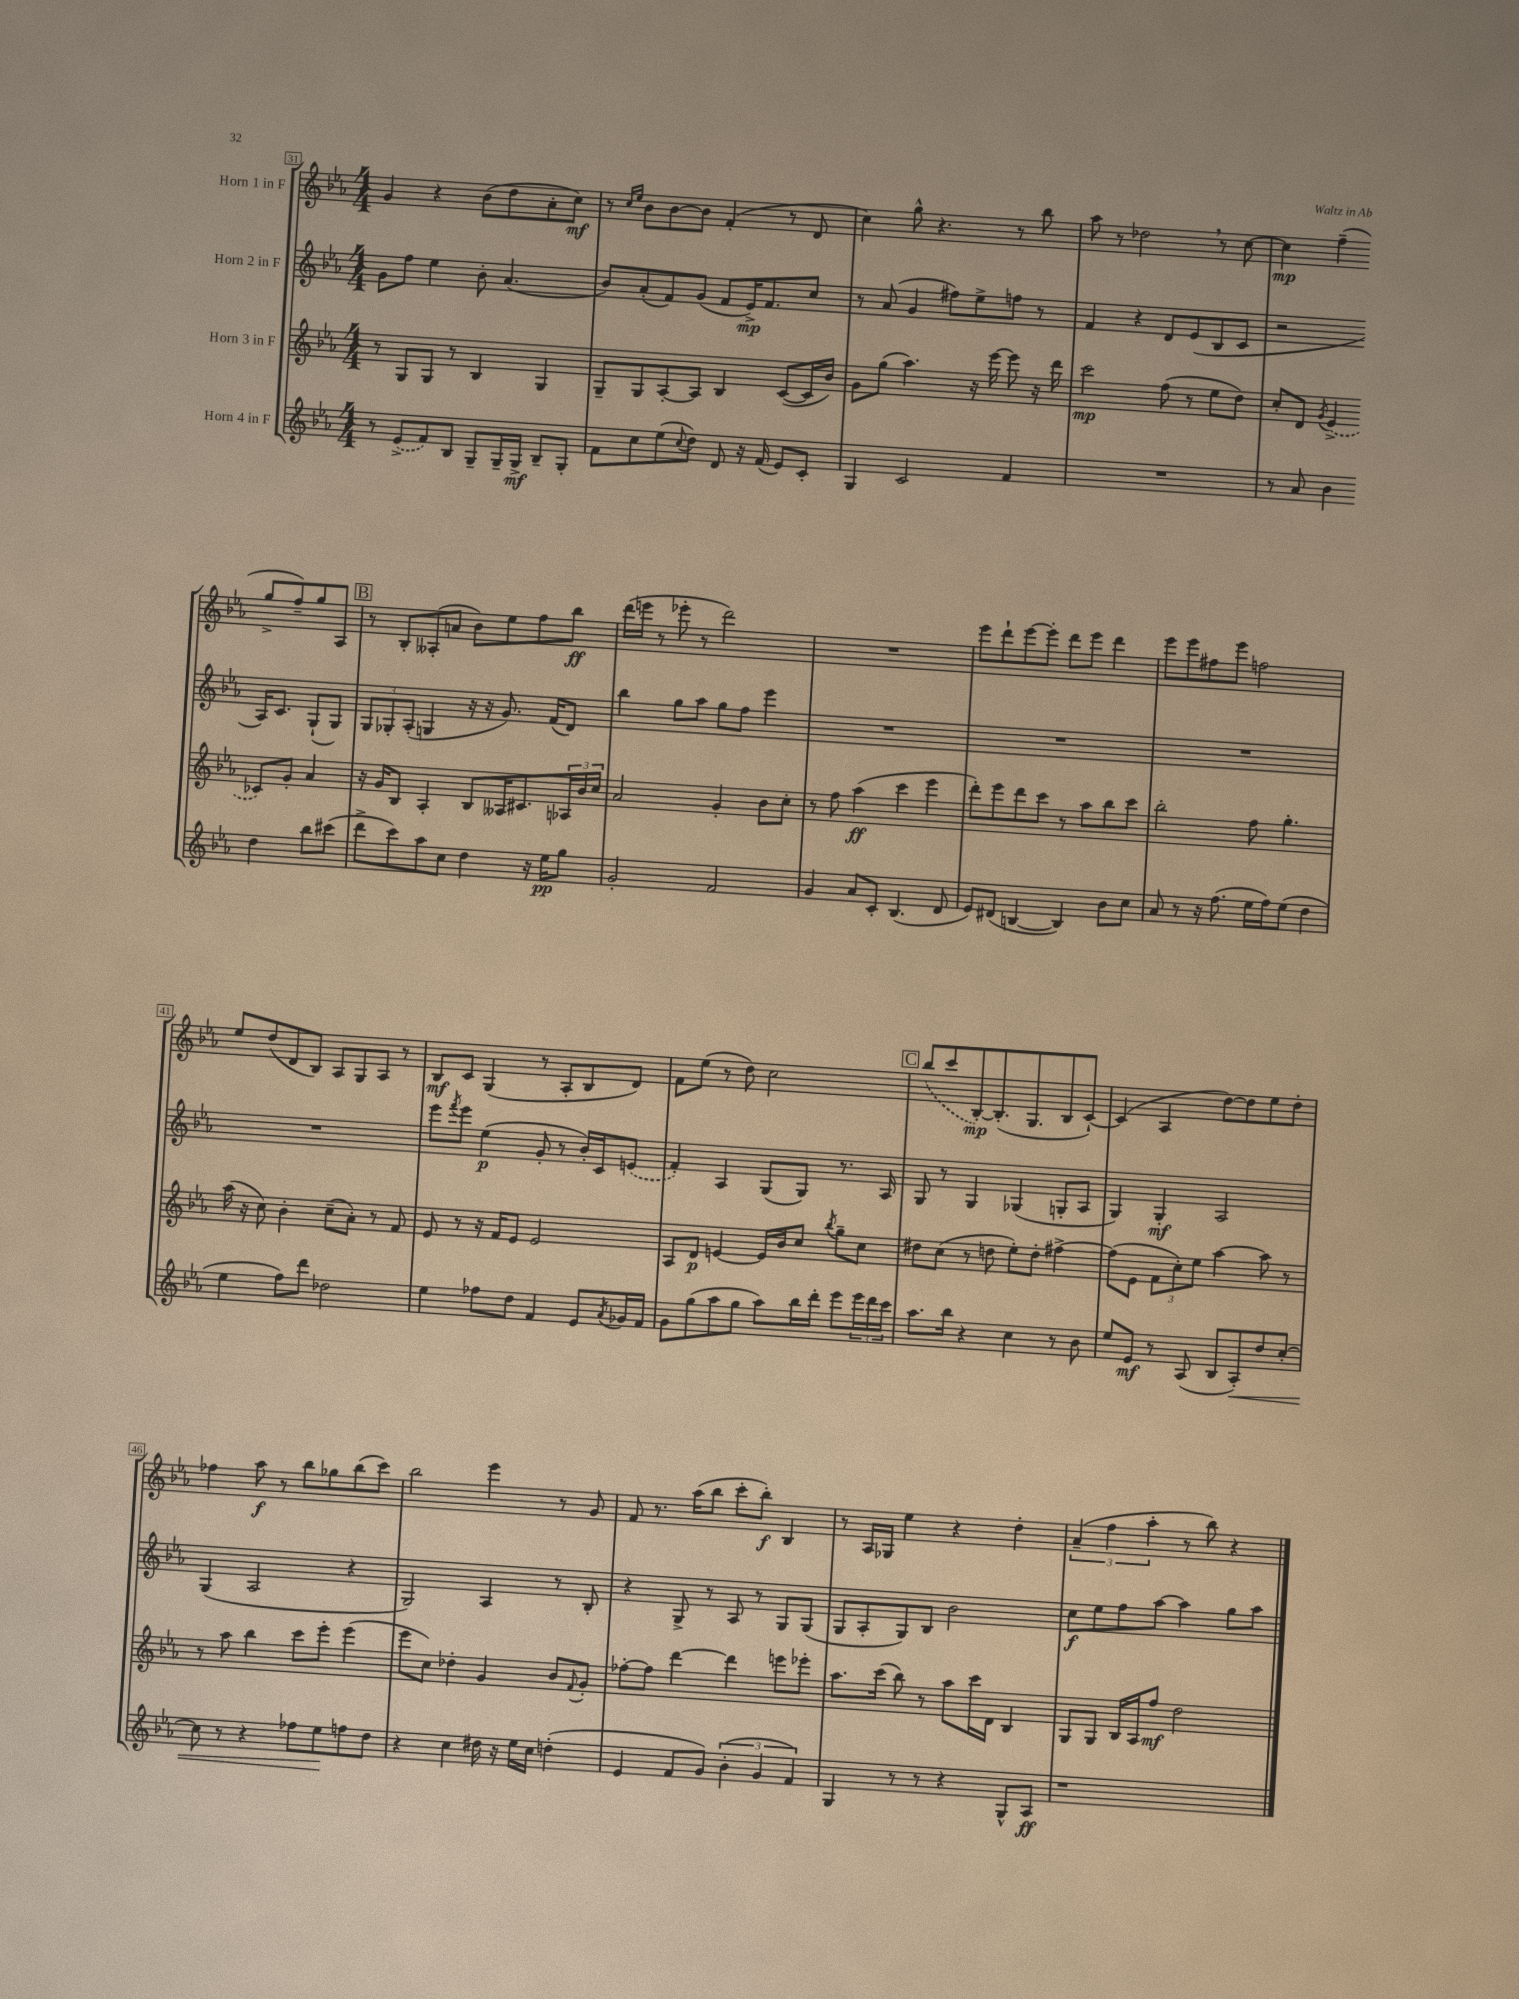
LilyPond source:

<<
\new StaffGroup <<
\new Staff = "s0" \with { instrumentName = "Horn 1 in F" } {
    \clef treble \key ees \major \numericTimeSignature \time 4/4
    g'4 r4 bes'8( d''8 aes'8-. c''8\mf) |
    r8 \grace { c''16 ees''16 } bes'8 bes'8~ bes'8 f'4-.( r8 d'8 |
    c''4) g''8-^ r4. r8 bes''8 |
    aes''8 r8 des''2 \breathe r8 c''8~ |
    c''4\mp f''4--( g''8-> f''8--) g''8 aes8 |
    \mark \markup { \box "B" } r8 bes8-. aeses8-.( a'8 bes'8) ees''8 f''8 bes''8\ff |
    d'''16( e'''16 r8 ees'''8-. r8 d'''2) |
    R1 |
    ees'''8 d'''8-! ees'''8~ ees'''8-. d'''8 ees'''8 d'''4 |
    ees'''8 ees'''8 fis''8 ees'''8 f''2 |
    ees''8 d''8( d'8 bes8) aes8 g8 aes8 r8 |
    bes8\mf c'8 g4( r8 aes8-. bes8 d'8) |
    f'8 ees''8( r8 d''8) c''2 |
    \mark \markup { \box "C" } \once \slurDashed bes''8( c'''8 bes8~-.\mp) bes8.-.( g8. bes8 c'8~-!) |
    c'4( aes4 d''8~) d''8 ees''8 d''8-. |
    fes''4 aes''8\f r8 bes''8 ges''8 bes''8( c'''8) |
    bes''2 ees'''4 r8 g'8 |
    f'8 r8. aes''16( bes''8 c'''8-. bes''8-.\f) bes4 |
    r8 aes16 ges16 ees''4 r4 d''4-. |
    \tuplet 3/2 { aes'4--( f''4 aes''4-. } r8 bes''8) r4 \bar "|." |
}
\new Staff = "s1" \with { instrumentName = "Horn 2 in F" } {
    \clef treble \key ees \major \numericTimeSignature \time 4/4
    g'8 f''8 ees''4 bes'8-. aes'4.( |
    bes'8) aes'8-.( f'8) g'8( f'8 ees'16->\mp) f'8. c''8 |
    r8 aes'8( g'4 fis''8) ees''8-> f''8 r8 |
    f'4 r4 d'8 ees'8( bes8 c'8 |
    r2 aes16) c'8. g8-!( g8) |
    \mark \markup { \box "B" } \tuplet 3/2 { g8 ges8-. aes8-.( } g4 r16 r16 g'8.) f'16( d'8) |
    bes''4 g''8 aes''8 g''8 f''8 ees'''4 |
    R1 |
    R1 |
    R1 |
    R1 |
    ees'''8 \acciaccatura { f'''8 } ees'''8 ees''4\p( g'8-. r8 bes'16-.) c'16 \once \slurDashed e'8( |
    f'4-.) aes4 g8( g8) r8. aes16 |
    \mark \markup { \box "C" } g8 r8 g4 ges4( g8-. aes8 |
    g4) g4-.\mf aes2 |
    g4( aes2 r4 |
    g2) aes4 r8 bes8-. |
    r4 g8-> r8 aes8 r8 g8 g8( |
    g8 aes8-. g8) bes8 bes'2 |
    c''8\f ees''8 f''8 aes''8~ aes''4 g''8 aes''8 \bar "|." |
}
\new Staff = "s2" \with { instrumentName = "Horn 3 in F" } {
    \clef treble \key ees \major \numericTimeSignature \time 4/4
    r8 g8 g8 r8 bes4 g4 |
    g8-- g8 aes8~-. aes8 bes4 c'8~( c'16 bes'16) |
    g'8 g''8( aes''4.) r16 ees'''16~ ees'''8 r16 d'''16 |
    c'''2\mp f''8( r8 ees''8 d''8) |
    c''8-. d'8 \acciaccatura { g'8 } \once \slurDashed ees'4->( ces'8) g'8-. aes'4 |
    \mark \markup { \box "B" } r16 g'16 bes8 aes4-. bes8 aeses16 cis'8. \tuplet 3/2 { aes16 bes'16 c''16 } |
    aes'2 g'4-. bes'8 c''8-. |
    r8 f''8 aes''4\ff( c'''4 ees'''4 |
    d'''8-.) ees'''8 d'''8 c'''8 r8 aes''8 bes''8 c'''8 |
    bes''2-. f''8 g''4.-. |
    aes''16( r16 c''8) bes'4-. c''8--( aes'8-.) r8 f'8 |
    ees'8 r8 r16 f'16 ees'8 ees'2 |
    aes8 d'8\p e'4~ e'16 bes'16 c''8 \acciaccatura { bes''8 } g''8-- c''8 |
    \mark \markup { \box "C" } dis''8 c''8( r8 d''8 ees''8-.) d''8-. fis''4~-> |
    fis''8( ees'8 \tuplet 3/2 { f'8 c''8-.) ees''8 } aes''4~ aes''8 r8 |
    r8 aes''8 bes''4 c'''8 ees'''8-. ees'''4( |
    ees'''8 c''8) des''4-. g'4 bes'8 \appoggiatura { f'8 } g'8-. |
    fes''8~-. fes''8 d'''4~ d'''4 e'''8 ees'''8-. |
    aes''8. c'''16( bes''8) r8 aes''8 c'''16 d'16 bes4 |
    g8 g8 bes16 aes16 f''8\mf d''2 \bar "|." |
}
\new Staff = "s3" \with { instrumentName = "Horn 4 in F" } {
    \clef treble \key ees \major \numericTimeSignature \time 4/4
    r8 \once \slurDashed ees'8->( f'8) bes8 g8-- g16-- g16->\mf bes8-- g8-. |
    f'8 c''8 ees''8( \appoggiatura { c''8 } d''8) d'8 r16 f'16( ees'8) c'8-. |
    g4 c'2 f'4 |
    R1 |
    r8 aes'8 bes'4 d''4 bes''8 cis'''8( |
    \mark \markup { \box "B" } d'''8-> c'''8) aes''8 c''8 d''4 r16 ees''16\pp g''8 |
    g'2-. f'2 |
    g'4 aes'8 c'8-. bes4.( d'8 |
    ees'8) dis'8( b4~ b4) bes'8 c''8 |
    aes'8 r8 r16 f''8.( ees''16 f''16) ees''8( d''4 |
    ees''4 f''8) d'''8 des''2 |
    ees''4 fes''8 d''8 f'4 ees'8 \acciaccatura { aes'8 } ges'16 f'16 |
    g'8 g''8( aes''8 g''8 aes''8) bes''16 d'''16-. ees'''8 \tuplet 3/2 { ees'''16 d'''16 c'''16 } |
    \mark \markup { \box "C" } aes''8. bes''16 r4 c''4 r8 bes'8 |
    ees''8 ees'8\mf r8 aes8( bes8 aes8-.\<) d''8 c''8~-. |
    c''8 r8 r4 fes''8 ees''8\! f''8 d''8 |
    r4 c''4 dis''16 r16 ees''16 c''16 d''4-.( |
    ees'4 f'8 g'8) \tuplet 3/2 { bes'4-.( g'4 f'4) } |
    g4 r8 r8 r4 g8-^ aes8\ff |
    r1 \bar "|." |
}
>>
>>
\layout { \context { \Score currentBarNumber = #31 \override BarNumber.stencil = #(make-stencil-boxer 0.1 0.3 ly:text-interface::print) } }
